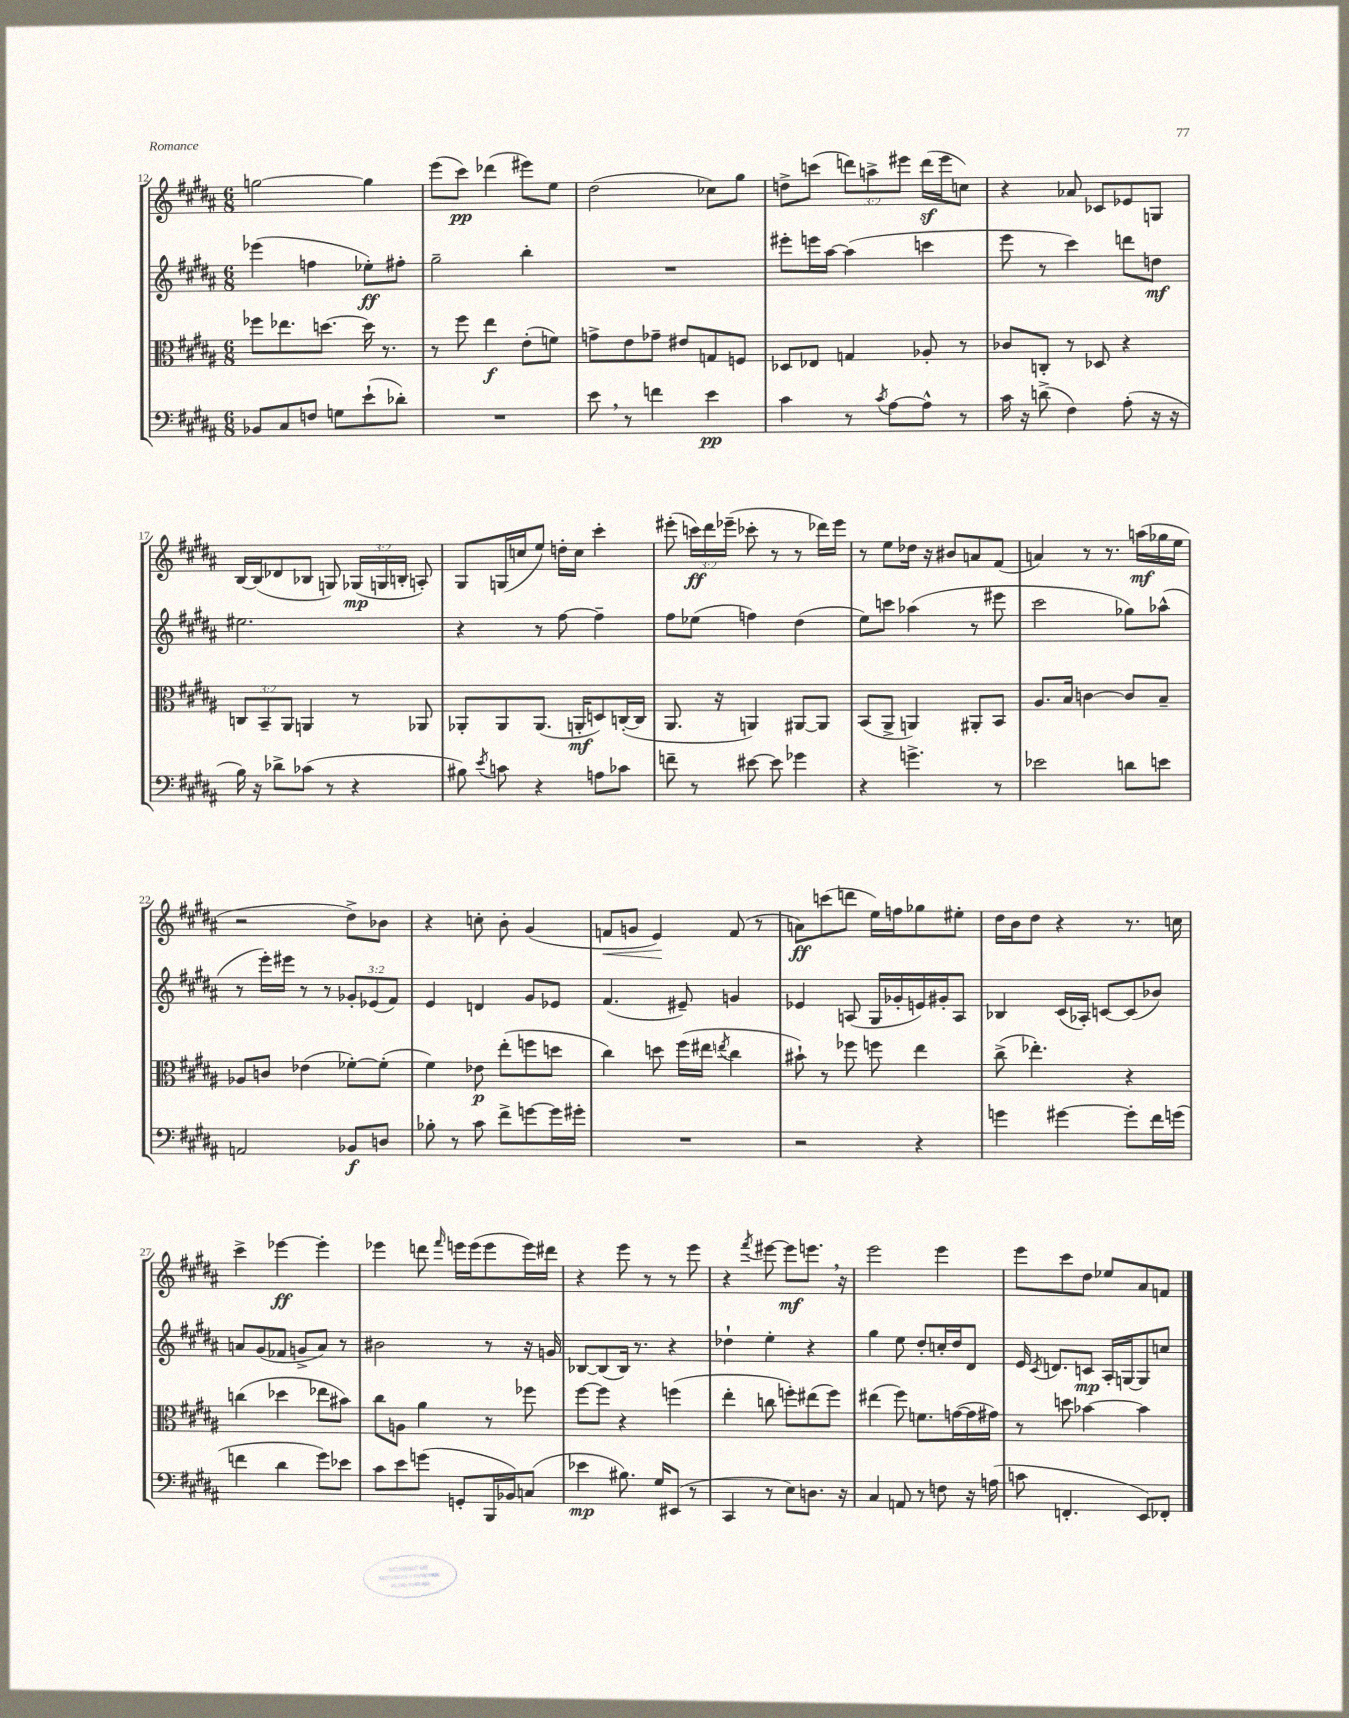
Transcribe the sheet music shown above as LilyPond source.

<<
\new StaffGroup <<
\new Staff = "s0" {
    \clef treble \key b \major \numericTimeSignature \time 6/8 \override Staff.TupletNumber.text = #tuplet-number::calc-fraction-text
    \autoBeamOff g''2~ g''4 |
    e'''8[( cis'''8]\pp) des'''4( eis'''8[) e''8] |
    dis''2( ces''8[) gis''8] |
    d''8[-> c'''8]( \tuplet 3/2 { d'''8[) a''8-> eis'''8] } d'''16[\sf( eis'''16 c''8]) |
    r4 aes'8 ces'8[ ees'8 g8] |
    b16[~ b16( des'8 bes8] g8) \tuplet 3/2 { ges16[\mp( g16 b16]-. } a8-.) |
    gis8[ g16( c''16 e''8]) d''16[-. c''16] cis'''4-. |
    eis'''8-.( \tuplet 3/2 { c'''16[\ff) dis'''16 ees'''16]--( } ces'''8-. r8 r8 des'''16[) ees'''16] |
    r8 e''8[ des''16] r16 bis'8[ a'8 fis'8]( |
    a'4) r8 r8. a''16[\mf( ges''16 e''16] |
    r2 dis''8[->) bes'8] |
    r4 c''8-. b'8-. gis'4( |
    f'8[\< g'8] e'4\!) f'8( r8 |
    a'8[\ff) c'''8( d'''8] e''16[) f''16 ges''8 eis''8]-. |
    dis''16[ b'16 dis''8] r4 r8. c''16 |
    cis'''4-> ees'''4~\ff ees'''4-. |
    ees'''4 d'''8 \grace { fis'''16 } e'''16[ e'''16( e'''8 e'''16) dis'''16] |
    r4 e'''8 r8 r8 e'''8 |
    r4 \acciaccatura { fis'''8 } eis'''8~ eis'''8[\mf e'''8.] \breathe r16 |
    e'''2 e'''4 |
    e'''8[ cis'''8 dis''8] ees''8[ ais'8 f'8] \bar "|." |
}
\new Staff = "s1" {
    \clef treble \key b \major \numericTimeSignature \time 6/8 \override Staff.TupletNumber.text = #tuplet-number::calc-fraction-text
    \autoBeamOff ees'''4( f''4 ees''8[-.\ff) fis''8]-. |
    gis''2-- b''4-. |
    R2. |
    eis'''8[-. e'''16 ais''16]~ ais''4( c'''4 |
    e'''8 r8 cis'''4) d'''8[ d''8]\mf |
    eis''2. |
    r4 r8 fis''8~ fis''4-- |
    fis''8[ ees''8]( f''4) dis''4( |
    e''8[) c'''8] aes''4( r8 eis'''8 |
    cis'''2 ges''8[) aes''8]-^( |
    r8 e'''16[-.) eis'''16] r8 r8 \tuplet 3/2 { ges'8[-. ees'8( fis'8]) } |
    e'4 d'4 gis'8[ ees'8] |
    fis'4.( eis'8--) g'4 |
    ees'4 a8( gis16[ ges'16-. e'16) gis'16-. a8] |
    bes4 cis'16[( aes16]-.) c'8[~ c'8( bes'8]) |
    a'8[ gis'8( fes'8] g'8[-> a'8]) r8 |
    bis'2 r8 r16 g'16 |
    bes8[~ bes8( bes16]) r8. r4 |
    des''4-! e''4-. r4 |
    gis''4 e''8 dis''8[-. c''16-. dis''16 dis'8] |
    e'16 \acciaccatura { cis'8 } d'8.[ c'8]\mp ais16[-. g16~ g8 c''8] \bar "|." |
}
\new Staff = "s2" {
    \clef alto \key b \major \numericTimeSignature \time 6/8 \override Staff.TupletNumber.text = #tuplet-number::calc-fraction-text
    \autoBeamOff fes''8[ ees''8. d''8.]~ d''16 r8. |
    r8 fis''8 e''4\f e'8[-.( f'8]) |
    g'8[-> e'8 ges'8]-- eis'8[ g8 f8] |
    des8[ ees8] g4 aes8-. r8 |
    ces'8[ c8]-. r8 des8 r4 |
    \tuplet 3/2 { c8[ b,8-- ais,8] } a,4 r8 aes,8 |
    aes,8[-. aes,8 aes,8.]( a,16[-.\mf d8) c16~-.( c16] |
    ais,8. r16 a,4) ais,8[~ ais,8] |
    b,8[( ais,8]-> a,4) ais,8[-. b,8] |
    ais8.[ b16] c'4~ c'8[ b8]-- |
    aes8[ c'8] ees'4( fes'8[~-.) fes'8]-.( |
    fis'4) ees'8\p e''8[-.( f''8 d''8] |
    cis''4) d''8 fis''16[( eis''16] \acciaccatura { e''8 } cis''4 |
    bis'8-!) r8 fes''8 f''8 e''4 |
    cis''8->( ees''4.-.) r4 |
    c''4( des''4 ees''8[ bis'8]) |
    cis''8[ a8] ais'4 r8 fes''8 |
    fis''8[~ fis''8] r4 f''4( |
    e''4-. c''8 f''8[-.) eis''8( f''8]) |
    eis''4( fis''8) f'8.[ g'16~( g'16 gis'16]) |
    r8 d''8 bes'4~ bes'4 \bar "|." |
}
\new Staff = "s3" {
    \clef bass \key b \major \numericTimeSignature \time 6/8
    \autoBeamOff bes,8[ cis8 f8] g8[ e'8-!( des'8]-.) |
    R2. |
    e'8 \breathe r8 f'4 e'4\pp |
    cis'4 r8 \acciaccatura { cis'8 } ais8[~ ais8]-^ r8 |
    cis'16 r16 d'8->( fis4) ais8-.( r16 r16 |
    b16) r16 des'8[-> ces'8]( r8 r4 |
    bis8) \acciaccatura { e'8 } c'8 r4 a8[ ces'8] |
    f'8-- r8 eis'8~ eis'8 ges'4 |
    r4 g'4.-> r8 |
    ees'2 d'8[ e'8] |
    a,2 bes,8[\f d8] |
    bes8-. r8 cis'8 fis'8[-> g'8~ g'16 gis'16]-. |
    R2. |
    r2 r4 |
    g'4 gis'4~ gis'8[-. fis'16 g'16]( |
    f'4 dis'4 gis'8[) ees'8] |
    cis'8[ e'8 g'8]( g,8[-. b,,16 bes,16) c8]( |
    ees'4\mp bis8.) gis16[ eis,8]( r8 |
    cis,4 r8 e8[) d8.] r16 |
    cis4 a,8 r8 f8 r16 a16( |
    c'8 f,4.-. e,8[) fes,8]-. \bar "|." |
}
>>
>>
\layout { \context { \Score currentBarNumber = #12 } }
